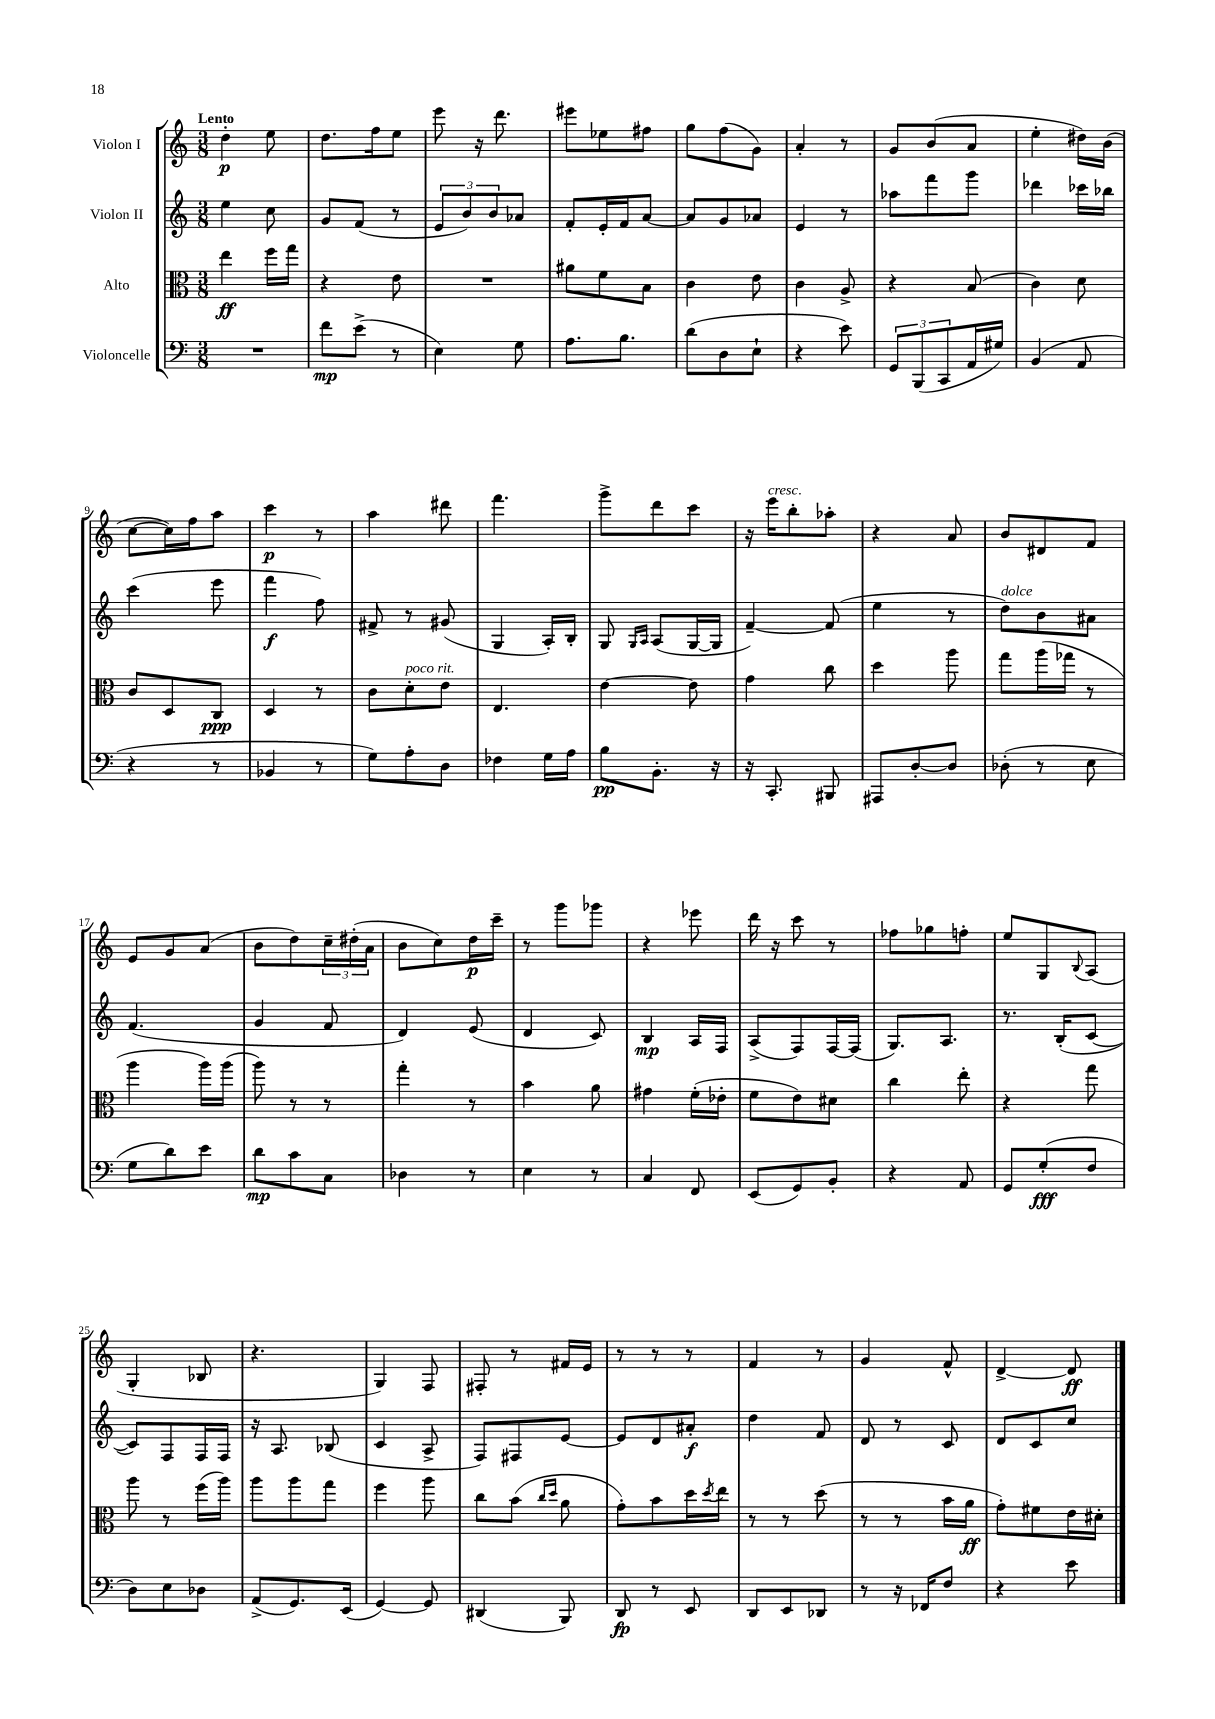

**kern	**dynam	**kern	**dynam	**kern	**dynam	**kern	**dynam
*part4	*part4	*part3	*part3	*part2	*part2	*part1	*part1
*staff4	*staff4	*staff3	*staff3	*staff2	*staff2	*staff1	*staff1
*I"Violoncelle	*	*I"Alto	*	*I"Violon II	*	*I"Violon I	*
*clefF4	*	*clefC3	*	*clefG2	*	*clefG2	*
*k[]	*	*k[]	*	*k[]	*	*k[]	*
*M3/8	*	*M3/8	*	*M3/8	*	*M3/8	*
=1	=1	=1	=1	=1	=1	=1	=1
!	!	!	!	!	!	!LO:TX:a:B:t=Lento	!
4.r	.	4ee\	ff	4ee\	.	4dd'\	p
.	.	16ff\LL	.	8cc\	.	8ee\	.
.	.	16gg\JJ	.	.	.	.	.
=2	=2	=2	=2	=2	=2	=2	=2
8f\L	mp	4r	.	8g/L	.	8.dd\L	.
(8e^\J	.	.	.	(8f/J	.	.	.
.	.	.	.	.	.	16ff\k	.
8r	.	8e\	.	8r	.	8ee\J	.
=3	=3	=3	=3	=3	=3	=3	=3
4E\)	.	4.r	.	12e/L	.	8eee\	.
.	.	.	.	12b/)	.	.	.
.	.	.	.	.	.	16r	.
.	.	.	.	12b/	.	.	.
.	.	.	.	.	.	8.ddd\	.
8G\	.	.	.	8a-X/J	.	.	.
=4	=4	=4	=4	=4	=4	=4	=4
8.A\L	.	8a#X\L	.	8f'/L	.	8eee#X\L	.
.	.	8f\	.	16e'/L	.	8ee-X\	.
8.B\J	.	.	.	16f/J	.	.	.
.	.	8B\J	.	[8a/J	.	8ff#X\J	.
=5	=5	=5	=5	=5	=5	=5	=5
(8d\L	.	4c\	.	8a/L]	.	8gg\L	.
8D\	.	.	.	8g/	.	(8ff\	.
8E`\J	.	8e\	.	8a-X/J	.	8g\J)	.
=6	=6	=6	=6	=6	=6	=6	=6
4r	.	4c\	.	4e/	.	4a'/	.
8e\)	.	8A^/	.	8r	.	8r	.
=7	=7	=7	=7	=7	=7	=7	=7
12GG/L	.	4r	.	8aa-X\L	.	8g/L	.
(12BBB/	.	.	.	.	.	.	.
.	.	.	.	8fff\	.	(8b/	.
12CC/	.	.	.	.	.	.	.
16AA/L	.	(8B/	.	8ggg\J	.	8a/J	.
16G#X/JJ)	.	.	.	.	.	.	.
=8	=8	=8	=8	=8	=8	=8	=8
(4BB/	.	4c\)	.	4ddd-X\	.	4ee'\	.
8AA/	.	8d\	.	16ccc-X\LL	.	16dd#X\LL)	.
.	.	.	.	16bb-X\JJ	.	(16b\JJ	.
!!LO:LB:g=z
=9	=9	=9	=9	=9	=9	=9	=9
4r	.	8c/L	.	(4ccc\	.	[8cc\L	.
.	.	8D/	.	.	.	16cc\L])	.
.	.	.	.	.	.	16ff\J	.
8r	.	8C/J	ppp	8eee\	.	8aa\J	.
=10	=10	=10	=10	=10	=10	=10	=10
4BB-X/	.	4D/	.	4fff\	f	4ccc\	p
8r	.	8r	.	8ff\)	.	8r	.
=11	=11	=11	=11	=11	=11	=11	=11
8G\L)	.	8c\L	.	8f#X^/	.	4aa\	.
!	!	!LO:TX:a:i:t=poco rit.	!	!	!	!	!
8A'\	.	8d'\	.	8r	.	.	.
8D\J	.	8e\J	.	(8g#X/	.	8ddd#X\	.
=12	=12	=12	=12	=12	=12	=12	=12
4F-X\	.	4.E/	.	4G/	.	4.fff\	.
16G\LL	.	.	.	16A'/LL)	.	.	.
16A\JJ	.	.	.	16B'/JJ	.	.	.
=13	=13	=13	=13	=13	=13	=13	=13
8B\L	pp	[4e\	.	8G/	.	8ggg^\L	.
.	.	.	.	16qqG/LL	.	.	.
.	.	.	.	16qqA/JJ	.	.	.
8.BB'\J	.	.	.	(8A/L	.	8ddd\	.
.	.	8e\]	.	[16G/L	.	8ccc\J	.
16r	.	.	.	16G/JJ]	.	.	.
=14	=14	=14	=14	=14	=14	=14	=14
16r	.	4g\	.	[4f~/)	.	16r	.
!	!	!	!	!	!	!LO:TX:a:i:t=cresc.	!
8.CC'/	.	.	.	.	.	16eee\KL	.
.	.	.	.	.	.	8bb'\	.
8BBB#X/	.	8cc\	.	(8f/]	.	8aa-X'\J	.
=15	=15	=15	=15	=15	=15	=15	=15
8AAA#X/L	.	4dd\	.	4ee\	.	4r	.
[8D'/	.	.	.	.	.	.	.
8D/J]	.	8aa\	.	8r	.	8a/	.
=16	=16	=16	=16	=16	=16	=16	=16
!	!	!	!	!LO:TX:a:i:t=dolce	!	!	!
(8D-X'\	.	8gg\L	.	8dd\L)	.	8b/L	.
8r	.	(16aa\L	.	8b\	.	8d#X/	.
.	.	16gg-X\JJ	.	.	.	.	.
8E\	.	8r	.	8a#X\J	.	8f/J	.
!!LO:LB:g=z
=17	=17	=17	=17	=17	=17	=17	=17
8G\L	.	4aa\	.	(4.f/	.	8e/L	.
8d\)	.	.	.	.	.	8g/	.
8e\J	.	16aa\LL)	.	.	.	(8a/J	.
.	.	(16aa\JJ	.	.	.	.	.
=18	=18	=18	=18	=18	=18	=18	=18
8d\L	mp	8aa\)	.	4g/	.	8b\L	.
8c\	.	8r	.	.	.	8dd\)	.
8C\J	.	8r	.	8f/	.	24cc~\L	.
.	.	.	.	.	.	(24dd#X'\	.
.	.	.	.	.	.	24a\JJ	.
=19	=19	=19	=19	=19	=19	=19	=19
4D-X\	.	4gg'\	.	4d/)	.	8b\L	.
.	.	.	.	.	.	8cc\)	.
8r	.	8r	.	(8e/	.	16dd\L	p
.	.	.	.	.	.	16ccc~\JJ	.
=20	=20	=20	=20	=20	=20	=20	=20
4E\	.	4b\	.	4d/	.	8r	.
.	.	.	.	.	.	8ggg\L	.
8r	.	8a\	.	8c/)	.	8ggg-X\J	.
=21	=21	=21	=21	=21	=21	=21	=21
4C/	.	4g#X\	.	4B/	mp	4r	.
8FF/	.	(16f'\LL	.	16A/LL	.	8eee-X\	.
.	.	16e-X'\JJ	.	16F/JJ	.	.	.
=22	=22	=22	=22	=22	=22	=22	=22
(8EE/L	.	8f\L	.	(8A^/L	.	16ddd\	.
.	.	.	.	.	.	16r	.
8GG/)	.	8e\)	.	8F/)	.	8ccc\	.
8BB'/J	.	8d#X\J	.	[16F/L	.	8r	.
.	.	.	.	(16F/JJ]	.	.	.
=23	=23	=23	=23	=23	=23	=23	=23
4r	.	4cc\	.	8.G/L)	.	8ff-X\L	.
.	.	.	.	.	.	8gg-X\	.
.	.	.	.	8.A/J	.	.	.
8AA/	.	8ee'\	.	.	.	8ffn'\J	.
=24	=24	=24	=24	=24	=24	=24	=24
8GG/L	.	4r	.	8.r	.	8ee/L	.
(8G'/	fff	.	.	.	.	8G/	.
.	.	.	.	(16B'/KL	.	.	.
.	.	.	.	.	.	8qqB/	.
8F/J	.	8gg\	.	[8c/J	.	(8A/J	.
!!LO:LB:g=z
=25	=25	=25	=25	=25	=25	=25	=25
8D\L)	.	8aa\	.	8c/L])	.	4G'/	.
8E\	.	8r	.	8F/	.	.	.
8D-X\J	.	(16ff\LL	.	16F/L	.	8B-X/	.
.	.	16aa\JJ)	.	16F/JJ	.	.	.
=26	=26	=26	=26	=26	=26	=26	=26
(8AA^/L	.	8aa\L	.	16r	.	4.r	.
.	.	.	.	8.A/	.	.	.
8.GG/)	.	8aa\	.	.	.	.	.
.	.	8gg\J	.	(8B-X/	.	.	.
(16EE/Jk	.	.	.	.	.	.	.
=27	=27	=27	=27	=27	=27	=27	=27
[4GG/)	.	4ff\	.	4c/	.	4G/)	.
8GG/]	.	8aa\	.	8A^/	.	8F/	.
=28	=28	=28	=28	=28	=28	=28	=28
(4DD#X/	.	8cc\L	.	8F/L)	.	8F#X'/	.
.	.	(8b\J	.	8F#X/	.	8r	.
.	.	16qqcc/LL	.	.	.	.	.
.	.	16qqdd/JJ	.	.	.	.	.
8BBB/)	.	8a\	.	[8e/J	.	16f#X/LL	.
.	.	.	.	.	.	16e/JJ	.
=29	=29	=29	=29	=29	=29	=29	=29
8DD/	fp	8g'\L)	.	8e/L]	.	8r	.
8r	.	8b\	.	8d/	.	8r	.
8EE/	.	16dd\L	.	8a#X'/J	f	8r	.
.	.	8qdd/	.	.	.	.	.
.	.	16ee\JJ	.	.	.	.	.
=30	=30	=30	=30	=30	=30	=30	=30
8DD/L	.	8r	.	4dd\	.	4f/	.
8EE/	.	8r	.	.	.	.	.
8DD-X/J	.	(8dd\	.	8f/	.	8r	.
=31	=31	=31	=31	=31	=31	=31	=31
8r	.	8r	.	8d/	.	4g/	.
16r	.	8r	.	8r	.	.	.
16FF-X/KL	.	.	.	.	.	.	.
8F/J	.	16b\LL	.	8c/	.	8f^^/	.
.	.	16a\JJ	ff	.	.	.	.
=32	=32	=32	=32	=32	=32	=32	=32
4r	.	8g'\L)	.	8d/L	.	[4d^/	.
.	.	8f#X\	.	8c/	.	.	.
8e\	.	16e\L	.	8cc/J	.	8d/]	ff
.	.	16d#X'\JJ	.	.	.	.	.
==	==	==	==	==	==	==	==
*-	*-	*-	*-	*-	*-	*-	*-
